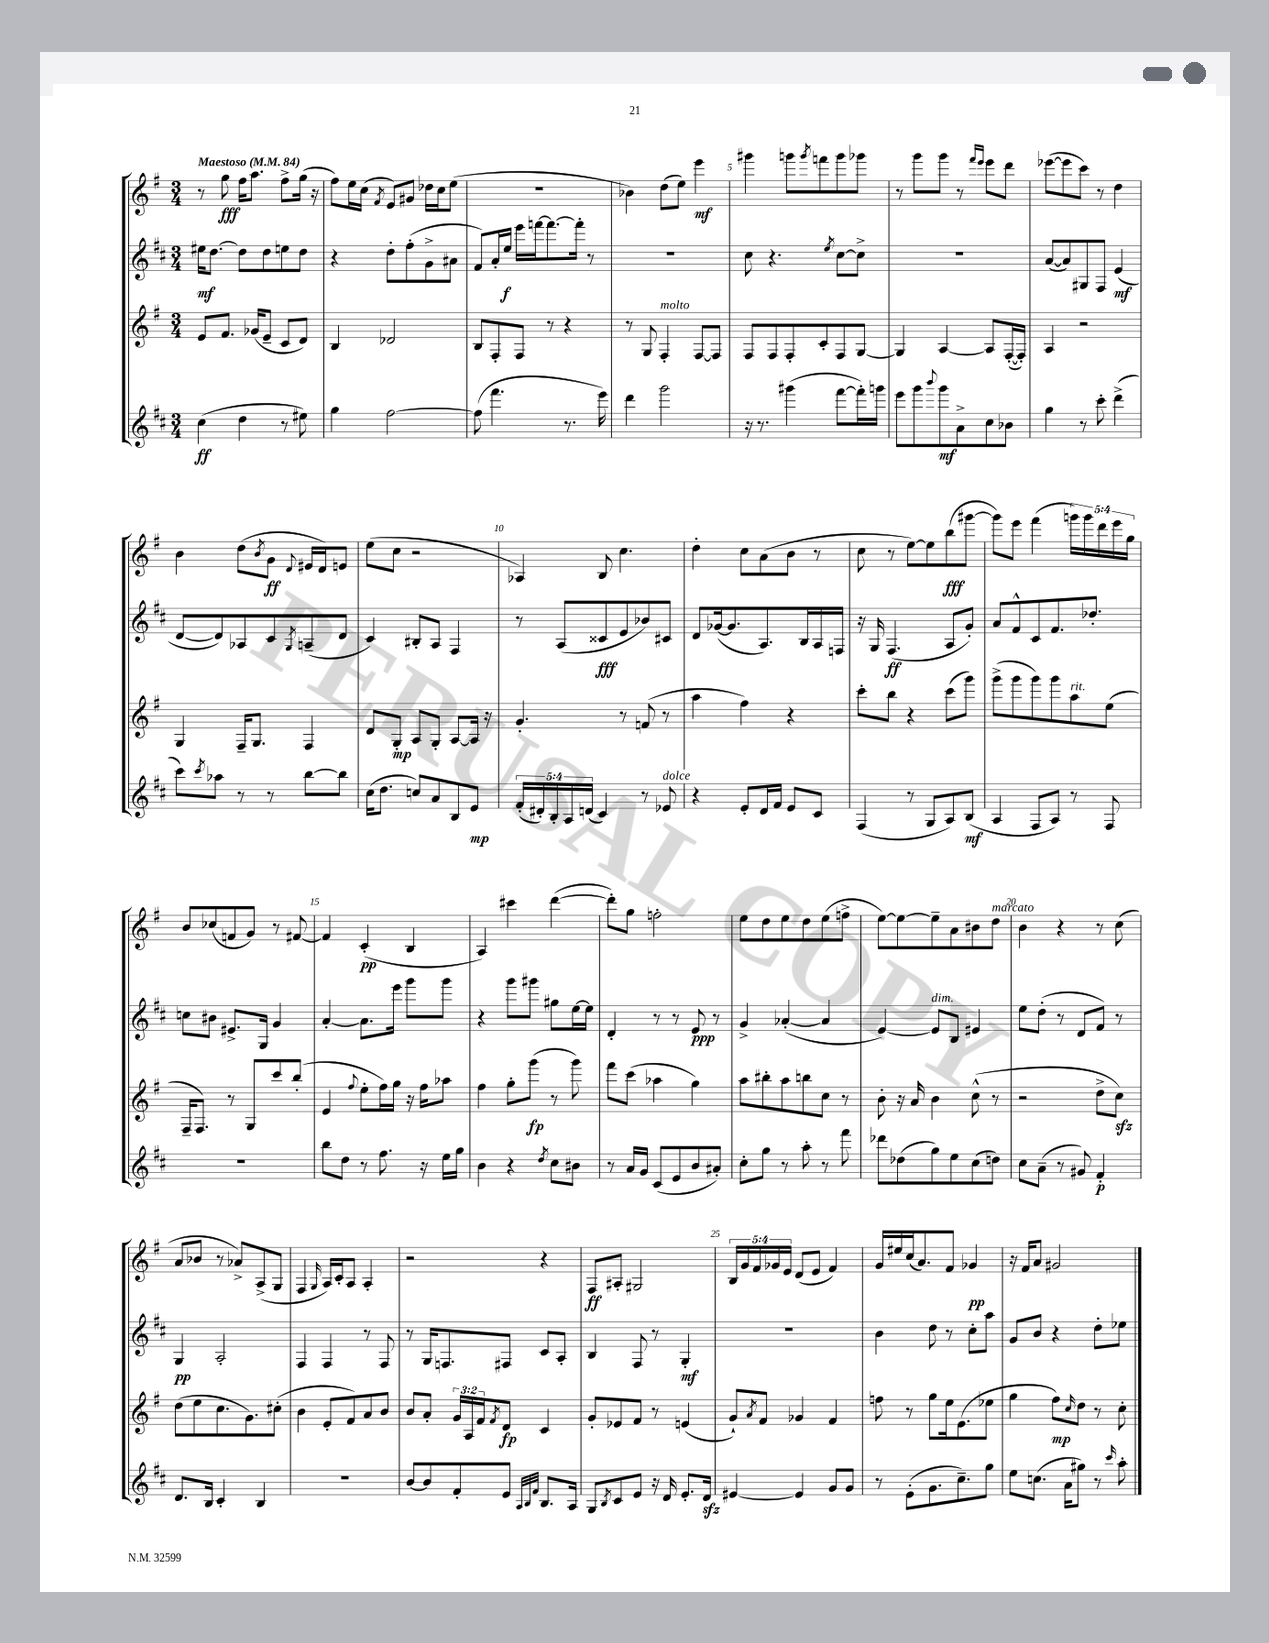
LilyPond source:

<<
\new StaffGroup <<
\new Staff = "s0" {
    \clef treble \key g \major \numericTimeSignature \time 3/4 \override Staff.TupletNumber.text = #tuplet-number::calc-fraction-text \tempo "Maestoso" 4 = 84
    r8 g''8\fff fis''16 a''8. fis''8-> g''16( r16 |
    fis''8) e''16 c''16( \acciaccatura { fis'8 } e'8) gis'8 des''16 c''16 e''8( |
    R2. |
    bes'4) d''8( e''8) e'''4\mf |
    gis'''4 g'''8 \acciaccatura { g'''8 } f'''8 g'''8 ges'''8 |
    r8 g'''8 g'''8 r8 \grace { fis'''16 e'''16 } e'''8 d'''8 |
    ees'''8~( ees'''8 c'''8) r8 d''4 |
    b'4 d''8( \acciaccatura { b'8 } g'8\ff \appoggiatura { d'8 } eis'16 d'16) e'8 |
    e''8( c''8 r2 |
    aes4) b8 c''4. |
    d''4-. c''8 a'8( b'8 r8 |
    c''8 r8 e''8~) e''8 b''8\fff( gis'''8~ |
    gis'''8) e'''8 fis'''4( \tuplet 5/4 { g'''16) g'''16 d'''16 e'''16 g''16 } |
    b'8 ces''8( f'8 g'8) r8 fis'8~ |
    fis'4 c'4-.\pp( b4 |
    a4) cis'''4 d'''4~( |
    d'''8-.) g''8 f''2-. |
    e''8 d''8 e''8 d''8 e''8( f''8-> |
    e''8~) e''8~ e''8-- a'8 bis'8 d''8^\markup { \italic "marcato" } |
    b'4 r4 r8 c''8( |
    a'8 bes'8 r8 aes'8->) a8->( g8 |
    fis4 \grace { g16 } a16) c'16-. a8 a4-. |
    r2 r4 |
    fis8\ff ais8-. gis2 |
    \tuplet 5/4 { b16 g'16 fis'16 ges'16 e'16 } d'8( e'8 fis'4) |
    g'16 eis''16 c''16( a'8.) fis'8 ges'4\pp |
    r16 fis'16 a'8 gis'2 \bar "|." |
}
\new Staff = "s1" {
    \clef treble \key d \major \numericTimeSignature \time 3/4
    eis''16\mf d''8.~ d''8 d''8 e''8 d''8 |
    r4 d''8-. fis''8-.( g'8-> ais'8 |
    fis'8) a'16-. e''16\f e'''16 f'''16~ f'''8.~ f'''16-. r8 |
    R2. |
    cis''8 r4. \acciaccatura { e''8 } cis''8~ cis''8-> |
    R2. |
    a'8~( a'8) gis8 fis8 e'4\mf( |
    d'8~ d'8) aes8 cis'8 \acciaccatura { g8 } a8--( d'8 |
    cis'4) bis8-. a8 fis4 |
    r8 a8( cisis'8\fff e'8 bes'8) cis'8 |
    d'8 ges'16~( ges'8. a8.) b16 a16 f16 |
    r16 g16 fis4.\ff( a8 g'8-.) |
    a'8 fis'8-^ cis'8 fis'8. des''8.-. |
    c''8 bis'8 eis'8.-> g16 g'4 |
    a'4~-. a'8. e'''16 g'''8 g'''8 |
    r4 g'''8 gis'''8 gis''8 e''16~ e''16 |
    d'4-. r8 r8 e'8\ppp r8 |
    g'4-> aes'4~-.( aes'4 |
    e'4~) e'8^\markup { \italic "dim." } b8 eis'4 |
    e''8 d''8-.( r8 d'8 fis'8) r8 |
    g4\pp a2-. |
    fis4 fis4 r8 fis8 |
    r8 g16 f8. fis8 cis'8 a8-. |
    b4 fis8 r8 g4-.\mf |
    R2. |
    b'4 d''8 r8 cis''8-. a''8 |
    g'8 b'8 r4 d''8-. ees''8 \bar "|." |
}
\new Staff = "s2" {
    \clef treble \key g \major \numericTimeSignature \time 3/4 \override Staff.TupletNumber.text = #tuplet-number::calc-fraction-text
    e'8 fis'8. ges'16( e'8-- c'8 d'8) |
    b4 des'2 |
    b8 fis8-. fis8 r8 r4 |
    r8 g8 fis4-.^\markup { \italic "molto" } fis8~ fis8 |
    fis8 fis8 fis8-. c'8-. fis8 g8~ |
    g4 a4~ a8 fis16~-.( fis16-.) |
    a4 r2 |
    g4 fis16-- g8. fis4 |
    d'8 g8-.\mp a8 g8-. a8~ a16 r16 |
    g'4.-. r8 f'8( r8 |
    a''4 fis''4) r4 |
    c'''8-. b''8 r4 c'''8( g'''8) |
    g'''8->( g'''8 g'''8) g'''8 a''8^\markup { \italic "rit." } e''8( |
    fis16-- fis8.) r8 g8 c'''8 b''8-.( |
    e'4 \appoggiatura { fis''8 } e''8-. fis''16) g''16 r16 fis''16 aes''8 |
    fis''4 g''8-. g'''8\fp( r8 g'''8) |
    fis'''8 c'''8( aes''4 g''4) |
    a''8 bis''8-. a''8 b''8 c''8 r8 |
    b'8-. r16 a'16 b'4 c''8-^( r8 |
    r2 d''8-> c''8\sfz) |
    d''8( e''8 c''8. g'8.) cis''8-.( |
    b'4 e'8-. fis'8) a'8 b'8 |
    b'8 a'8-. \tuplet 3/2 { g'16 a16 fis'16 } \acciaccatura { fis'8 } d'8\fp c'4 |
    g'8-. ees'8 fis'8 r8 e'4( |
    g'8-!) \acciaccatura { a'8 } fis'8 ges'4 fis'4 |
    f''8 r8 g''8 e''16 e'8.( ees''8 |
    g''4 fis''8\mp) \grace { c''16 } d''8 r8 c''8-. \bar "|." |
}
\new Staff = "s3" {
    \clef treble \key d \major \numericTimeSignature \time 3/4 \override Staff.TupletNumber.text = #tuplet-number::calc-fraction-text
    cis''4\ff( d''4 r8 eis''8) |
    g''4 fis''2~ |
    fis''8( fis'''4. r8. e'''16) |
    d'''4 g'''2 |
    r16 r8. gis'''4( fis'''8~ fis'''16-.) g'''16 |
    e'''8 g'''8 \appoggiatura { b'''8 } g'''8\mf a'8-> cis''8 bes'8 |
    g''4 r8 cis'''8-. d'''4->( |
    cis'''8) \acciaccatura { cis'''8 } aes''8 r8 r8 b''8~ b''8 |
    cis''16( d''8. c''8) a'8 b8 e'8\mp |
    \tuplet 5/4 { fis'16-.( dis'16-.) b16-. a16 d'16( } cis'4) r8 ees'8^\markup { \italic "dolce" } |
    r4 e'8-. d'16 fis'16 e'8 cis'8 |
    fis4( r8 g8 a8) b8\mf( |
    a4 fis8 a8) r8 fis8 |
    R2. |
    b''8 d''8 r8 fis''8. r16 e''16 g''16 |
    b'4 r4 \acciaccatura { d''8 } cis''8 bis'8 |
    r8 a'16 g'16 cis'8( e'8 b'8 ais'8-.) |
    cis''8-. g''8 r8 a''8-. r8 fis'''8 |
    des'''8 des''8( g''8) e''8 cis''8( d''8) |
    cis''8 a'8--( r8 gis'8) fis'4-.\p |
    d'8. b16 cis'4-. b4 |
    R2. |
    b'8~ b'8 fis'8-. e'8 \grace { a32 b32 fis'32 } b8. a16 |
    g8 \acciaccatura { b8 } cis'8 e'8 r16 d'16 e'8.-. d'16\sfz |
    eis'4~ eis'4 g'8 g'8 |
    r8 e'8-.( g'8. cis''8.--) g''8 |
    e''8 c''8.( a'16 gis''8) r8 \grace { cis'''16 } a''8-. \bar "|." |
}
>>
>>
\layout { \context { \Score \override BarNumber.break-visibility = ##(#f #t #t) barNumberVisibility = #(every-nth-bar-number-visible 5) } }
